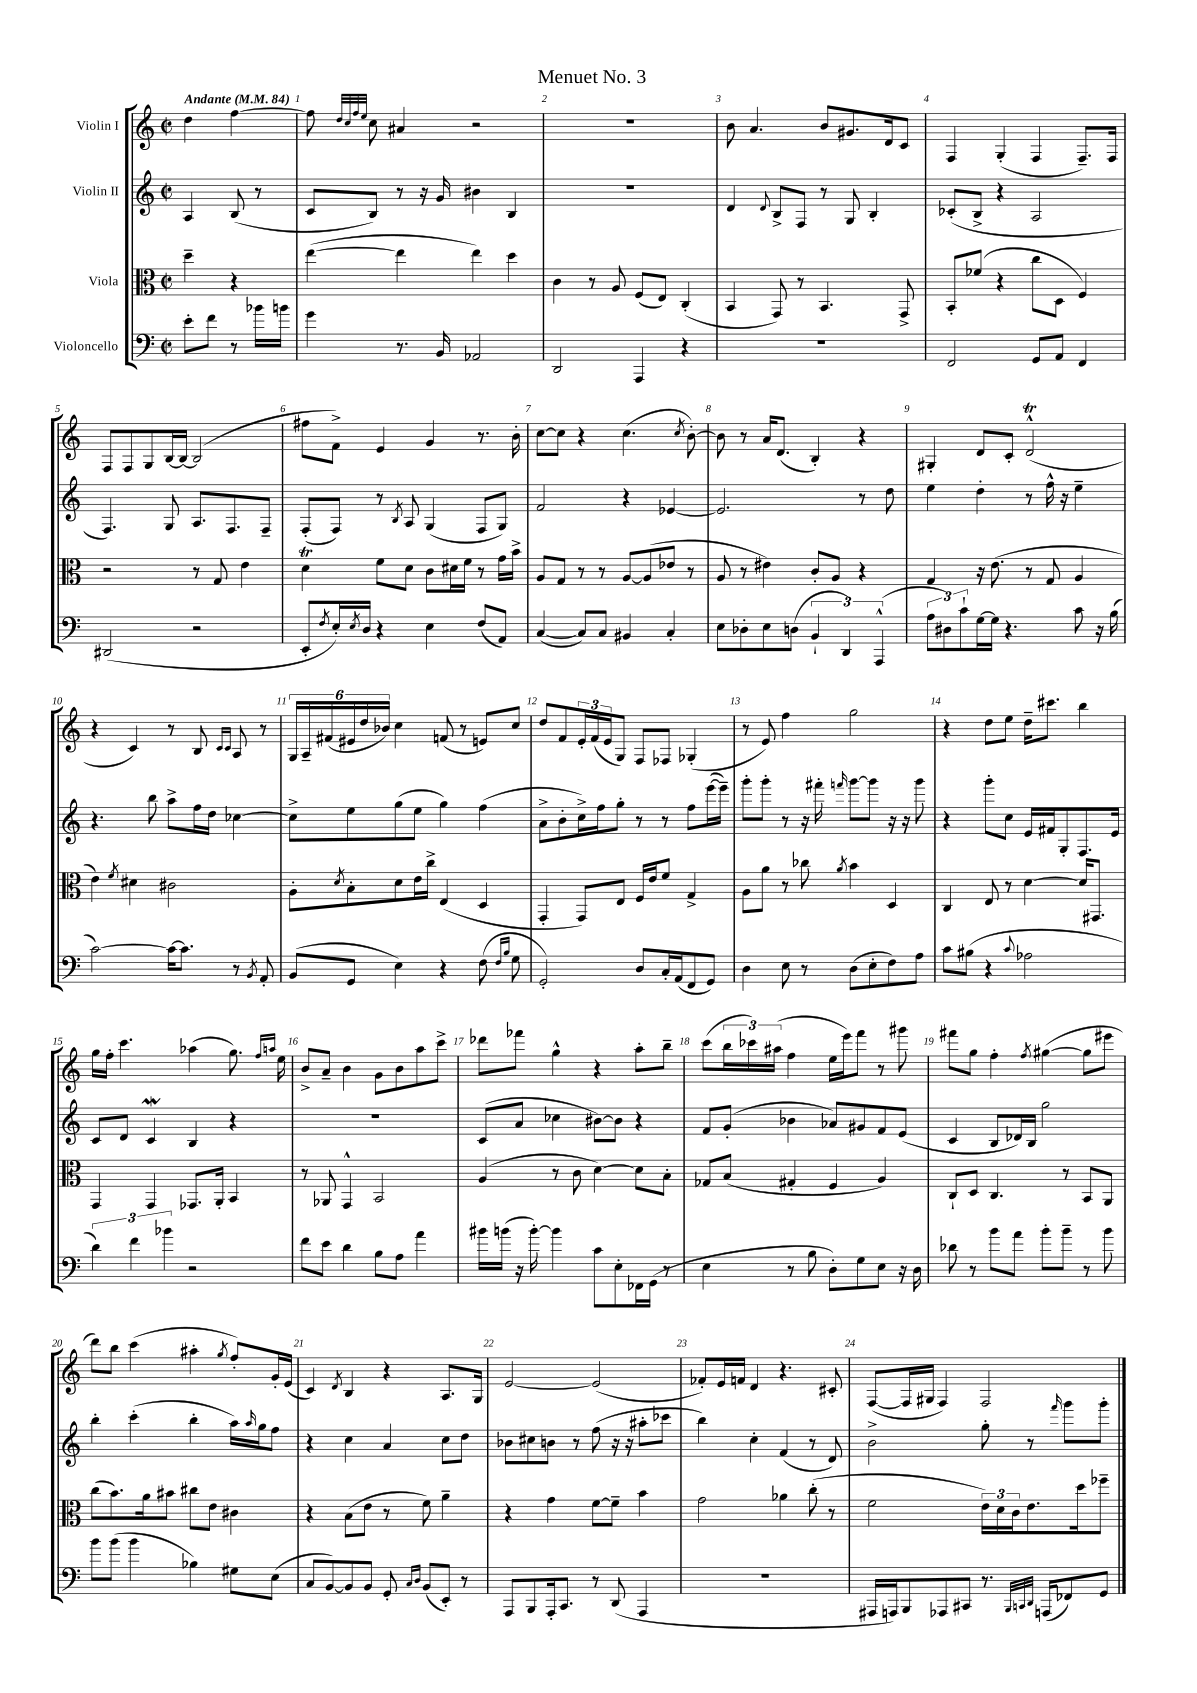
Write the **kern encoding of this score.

**kern	**kern	**kern	**kern
*part4	*part3	*part2	*part1
*staff4	*staff3	*staff2	*staff1
*I"Violoncello	*I"Viola	*I"Violin II	*I"Violin I
*clefF4	*clefC3	*clefG2	*clefG2
*k[]	*k[]	*k[]	*k[]
*M2/2	*M2/2	*M2/2	*M2/2
*met(c|)	*met(c|)	*met(c|)	*met(c|)
*MM84	*MM84	*MM84	*MM84
=	=	=	=
!	!	!	!LO:TX:a:B:t=Andante
8e'\L	4dd~\	4A/	4dd\
8f\J	.	.	.
8r	4r	(8B/	[4ff\
16b-X\LL	.	8r	.
16bn\JJ	.	.	.
=1	=1	=1	=1
4g\	([4ee\	8c/L	8ff\]
.	.	.	32qqdd/LLL
.	.	.	32qqcc/
.	.	.	32qqff/
.	.	.	32qqee/JJJ
.	.	8B/J)	8cc\
8.r	4ee\]	8r	4a#X/
.	.	16r	.
16BB/	.	16g/	.
2AA-X/	4ee\)	4b#X\	2r
.	4dd\	4B/	.
=2	=2	=2	=2
2DD/	4c\	1r	1r
.	8r	.	.
.	8A/	.	.
4AAA/	(8F/L	.	.
.	8E/J)	.	.
4r	(4C'/	.	.
=3	=3	=3	=3
1r	4BB/	4d/	8b\
.	.	.	4.a/
.	.	8qqd/	.
.	8GG/)	8B^/L	.
.	8r	8F/J	.
.	4.BB/	8r	8b/L
.	.	8G/	8.g#X/
.	.	4B'/	.
.	.	.	16d/k
.	8GG^/	.	8c/J
=4	=4	=4	=4
2FF/	8BB'/L	(8c-X'/L	4F/
.	(8f-X/J	8B^/J	.
.	4r	4r	(4G'/
8GG/L	8cc\L	2A/	4F/
8AA/J	8D\J	.	.
4FF/	4F/)	.	8.F~/L)
.	.	.	16F/Jk
!!LO:LB:g=z
=5	=5	=5	=5
(2DD#X/	2r	4.F/)	8F/L
.	.	.	8F/
.	.	.	8G/
.	.	8G/	[16B/L
.	.	.	16B/JJ_
2r	8r	8.A/L	(2B/]
.	8G/	.	.
.	.	8.F/	.
.	4e\	.	.
.	.	8F~/J	.
=6	=6	=6	=6
8EE'/L	4dT\	(8F'/L	8ff#X\L
8qF/	.	.	.
16E'/L)	.	8F/J)	8f^\J)
8qE/	.	.	.
16D/JJ	.	.	.
4r	8f\L	8r	4e/
.	.	8qB/	.
.	8d\J	8A/	.
4E\	8c\L	(4G/	4g/
.	16d#X\L	.	.
.	16f\JJ	.	.
(8F/L	8r	8F/L	8.r
8AA/J)	16g\LL	8G/J)	.
.	16b^\JJ	.	16b'\
=7	=7	=7	=7
([4C/	8A/L	2f/	[8cc\L
.	8G/J	.	8cc\J]
8C/L])	8r	.	4r
8C/J	8r	.	.
4BB#X/	[8A/L	4r	(4.cc\
.	(8A/]	.	.
4C'/	8e-X/J	[4e-X/	.
.	.	.	8qcc/
.	8r	.	[8b'\)
=8	=8	=8	=8
8E\L	8A/	2.e-/]	8b\]
8D-X'\	8r	.	8r
8E\	4e#X\)	.	16a/KL
.	.	.	(8.d/J
(8Dn\J	.	.	.
6BB`/	8c'/L	.	4B'/)
.	8A/J	.	.
6DD/)	.	.	.
.	4r	8r	4r
(6AAA^^/	.	.	.
.	.	8dd\	.
=9	=9	=9	=9
12A\L	4G/	4ee\	4G#X'/
12D#X\)	.	.	.
12c`\	.	.	.
[16G\L	16r	4dd'\	8d/L
16G\JJ]	(8.e\	.	.
4.r	.	.	8c'/J
.	8r	8r	(2dT^^/
.	8G/	16ff^^\	.
.	.	16r	.
8c\	4A/	4ee~\	.
16r	.	.	.
(16B\	.	.	.
!!LO:LB:g=z
=10	=10	=10	=10
[2c\)	4e\)	4.r	4r
.	8qf/	.	.
.	4d#X\	.	4c/)
.	.	8bb\	.
16c\KL_	2c#X\	8aa^\L	8r
8.c\J]	.	.	.
.	.	16ff\L	8B/
.	.	16dd\JJ	.
.	.	.	16qqc/LL
.	.	.	16qqc/JJ
8r	.	[4cc-X\	8A/
8qBB/	.	.	.
8AA'/	.	.	8r
=11	=11	=11	=11
(8BB/L	8A'\L	8cc-^\L]	24G/LL
.	.	.	24A~/
.	.	.	(24f#X/
.	8qd/	.	.
8GG/J	8B'\	8ee\	24e#X/
.	.	.	24dd/
.	.	.	24b-X/JJ)
4E\)	8d\	(8gg\	4cc\
.	16e\L	8ee\J	.
.	16cc^\JJ	.	.
4r	(4E/	4gg\)	(8fn/
.	.	.	8r
(8F\	4D/	(4ff\	8en/L)
16qqF/LL	.	.	.
16qqB/JJ	.	.	.
8G\	.	.	8cc/J
=12	=12	=12	=12
2GG'/)	4GG'/	8a^\L	8dd/L
.	.	8b'\	8f/
.	8GG/L)	16cc^\L)	24e'/L
.	.	.	(24f/
.	.	16ff\J	.
.	.	.	24e/J
.	8E/J	8gg'\J	8G/J)
8D/L	16F/LL	8r	8F/L
.	16e/J	.	.
16C'/L	8f/J	8r	8F-X/J
(16AA/J	.	.	.
8FF/	4G^/	8ff\L	(4G-X'/
8GG/J)	.	([16eee\L	.
.	.	16eee~\JJ])	.
=13	=13	=13	=13
4D\	8A\L	8ggg'\L	8r
.	8a\J	8ggg'\J	8e/)
8E\	8r	8r	4ff\
8r	8cc-X\	16r	.
.	.	16fff#X'\	.
.	8qa/	16qqfffn/	.
(8D\L	4b\	[8ggg\L	2gg\
8E'\	.	8ggg\J]	.
8F\)	4D/	16r	.
.	.	16r	.
8A\J	.	8ggg\	.
=14	=14	=14	=14
8c\L	4C/	4r	4r
(8B#X\J	.	.	.
4r	8E/	8ggg'\L	8dd\L
.	8r	8cc\J	8ee\J
8qqc/	.	.	.
2A-X\	[4d\	16e/LL	16dd~\KL
.	.	16f#X/J	8.ccc#X\J
.	.	8G'/	.
.	16d/KL]	8.F/	4bb\
.	8.GG#X/J	.	.
.	.	16e/Jk	.
!!LO:LB:g=z
=15	=15	=15	=15
6d\)	4GG/	8c/L	16gg\LL
.	.	.	16ff'\JJ
.	.	8d/J	4.ccc\
6f\	.	.	.
.	4GG/	4cw/	.
6b-X\	.	.	.
2r	8.GG-X/L	4B/	(4aa-X\
.	16AA'/Jk	.	.
.	4BB/	4r	8.gg\)
.	.	.	16qqff/LL
.	.	.	16qqaan/JJ
.	.	.	16ee\
=16	=16	=16	=16
8f\L	8r	1r	8b^/L
8e\J	8AA-X/	.	8a~/J
4d\	4GG^^/	.	4b\
8B\L	2BB/	.	8g\L
8A\J	.	.	8b\
4a\	.	.	8aa\
.	.	.	8ccc^\J
=17	=17	=17	=17
16b#X\LL	(4A/	(8c/L	8ddd-X\L
(16bn\JJ	.	.	.
16r	.	8a/J	8fff-X\J
[16b'\)	.	.	.
4b\]	8r	4cc-X\	4gg^^\
.	8c\	.	.
8c\L	[4d\)	[8b#X\L)	4r
8E'\	.	8b#\J]	.
16FF-X\L	8d\L]	4r	8aa'\L
(16GG\JJ	.	.	.
8r	8B'\J	.	8bb~\J
=18	=18	=18	=18
4E\	8G-X/L	8f/L	(8ccc\L
.	(8B/J	(8g'/J	24bb\L
.	.	.	24ccc-X\)
.	.	.	(24aa#X\JJ
8r	4G#X'/	4b-X\	4ff\
8B\	.	.	.
8D'\L)	4F/	8a-X/L)	16ee\LL
.	.	.	16eee\J)
8G\	.	8g#X/	8fff\J
8E\J	4A/)	8f/	8r
16r	.	(8e/J	8ggg#X\
16D\	.	.	.
=19	=19	=19	=19
8d-X\	8C`/L	4c/	8fff#X\L
8r	8D/J	.	8gg\J
8b\L	4.C/	8B/L	4ff'\
8a\J	.	16d-X/L)	.
.	.	16B/JJ	.
.	.	.	8qff/
8b'\L	.	2gg\	([4gg#X\
8b~\J	8r	.	.
8r	8BB/L	.	8gg#\L]
8b\	8AA/J	.	8eee#X\J
!!LO:LB:g=z
=20	=20	=20	=20
8b\L	(8cc\L	4bb'\	8ddd\L)
(8b\J	8.b\)	.	8bb\J
4b\	.	(4ccc'\	(4ccc\
.	16a\k	.	.
.	8b#X\J	.	.
4B-X\)	8cc#X\L	4bb'\	4aa#X'\
.	8e\J	.	.
.	.	.	8qgg/
8G#X\L	4c#X\	16aa\LL)	8ff'/L)
.	.	16qqaa/	.
.	.	16gg\J	.
(8E\J	.	8ff\J	16g'/L
.	.	.	(16e/JJ
=21	=21	=21	=21
8C/L	4r	4r	4c/)
[8BB/)	.	.	.
.	.	.	8qd/
8BB/]	(8B\L	4cc\	4B/
8BB/J	8e\J	.	.
8GG'/	8r	4a/	4r
16qqC/LL	.	.	.
16qqD/JJ	.	.	.
(8BB/L	8f\)	.	.
8EE'/J)	4a~\	8cc\L	8.A/L
8r	.	8dd\J	.
.	.	.	16G/Jk
=22	=22	=22	=22
8AAA/L	4r	8b-X\L	[2e/
8BBB/	.	8cc#X\	.
16AAA'/k	4g\	8bn\J	.
8.CC/J	.	.	.
.	.	8r	.
8r	[8f\L	(8ff\	(2e/]
(8DD/	8f~\J]	16r	.
.	.	16r	.
4AAA/	4b\	8aa#X'\L	.
.	.	8ccc-X\J	.
=23	=23	=23	=23
1r	2g\	4bb\)	8f-X'/L)
.	.	.	16e/L
.	.	.	16fn/JJ
.	.	4cc'\	4d/
.	4a-X\	(4f/	4.r
.	(8cc'\	8r	.
.	8r	8d/)	8c#X'/
=24	=24	=24	=24
16AAA#X/LL	2f\	2b^\	([8F/L
16AAAn/J)	.	.	.
8BBB/	.	.	16F/L]
.	.	.	16G#X/JJ
8AAA-X/	.	.	4F/)
8CC#X/J	.	.	.
8.r	24e\LL)	8gg'\	2F/
.	24d\	.	.
.	24c\J	.	.
.	8.e\	8r	.
32qqBBB/LLL	.	.	.
32qqCCn/	.	.	.
32qqDD/JJJ	.	.	.
(16AAAn/KL	.	.	.
.	.	16qqfff/	.
8FF-X/)	.	8ggg\L	.
.	16dd\k	.	.
8GG/J	8ff-X~\J	8ggg'\J	.
==	==	==	==
*-	*-	*-	*-
